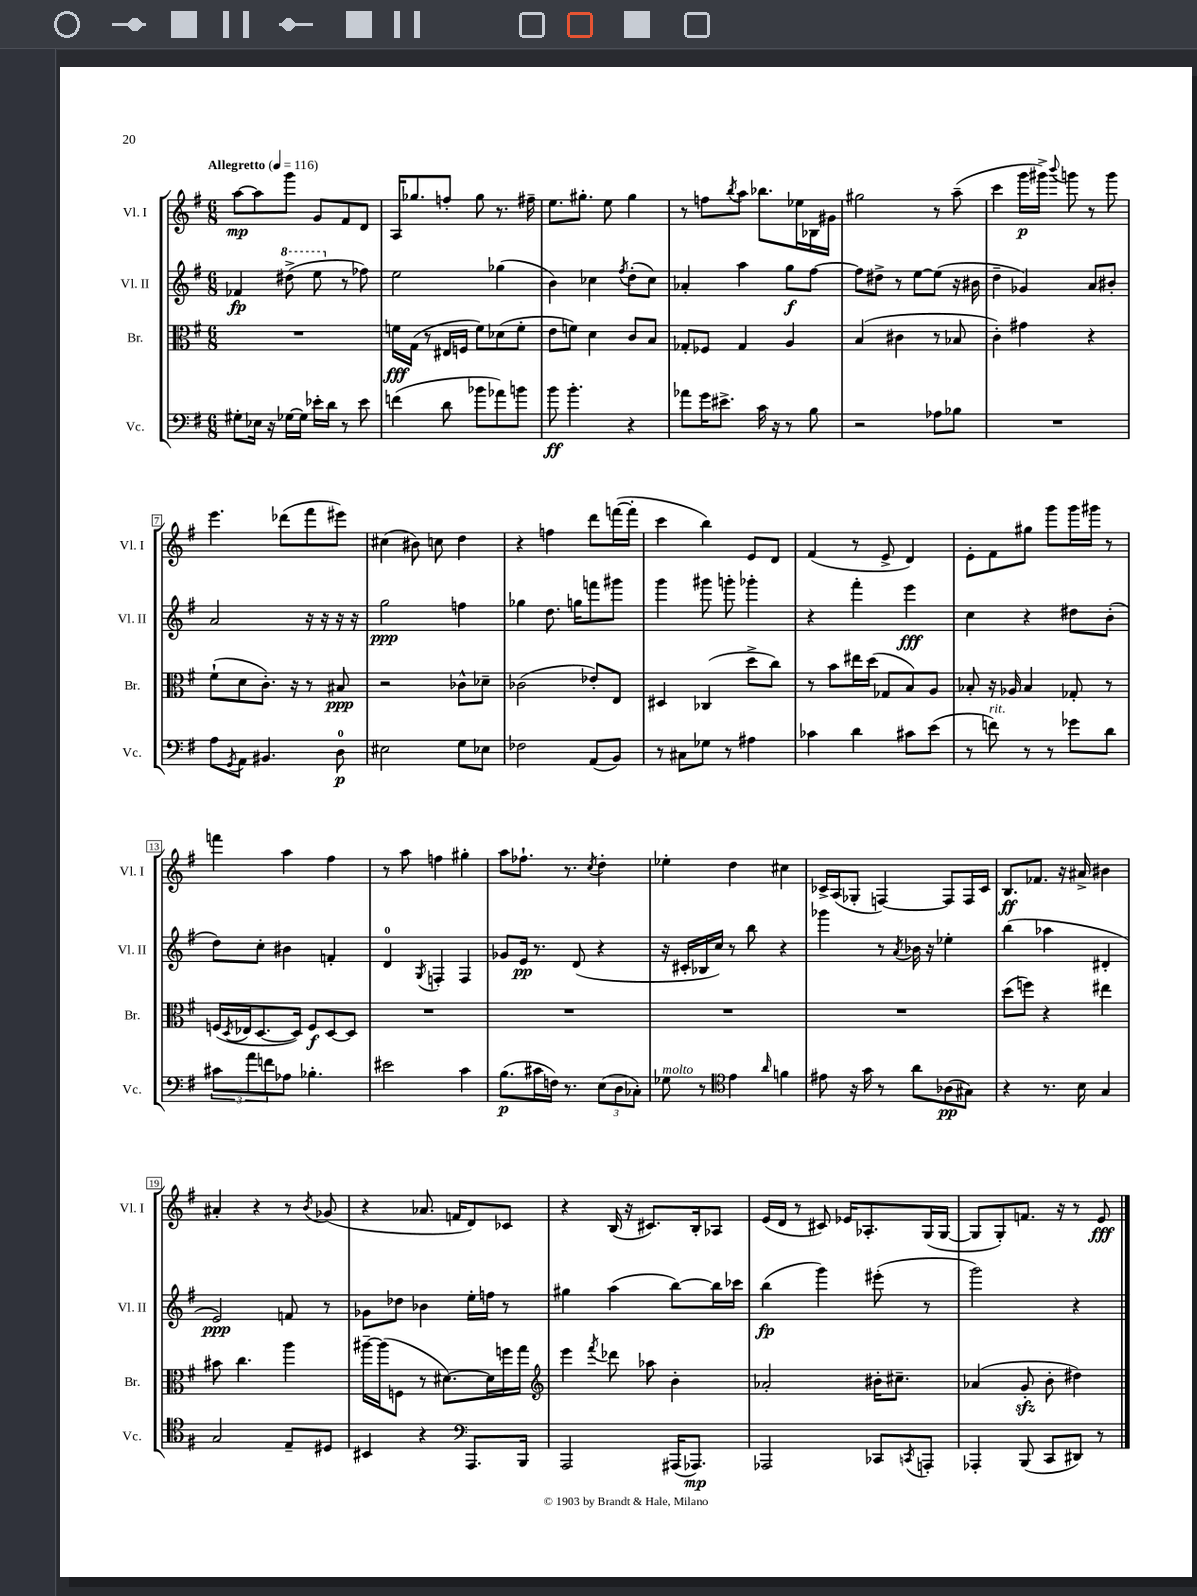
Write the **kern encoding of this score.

**kern	**kern	**kern	**kern
*staff4	*staff3	*staff2	*staff1
*clefF4	*clefC3	*clefG2	*clefG2
*k[f#]	*k[f#]	*k[f#]	*k[f#]
*M6/8	*M6/8	*M6/8	*M6/8
*MM116	*MM116	*MM116	*MM116
8G#'	2.r	4f-	[8aa
16E-	.	.	8aa]
16r	.	.	.
[16G-	.	(8ddd#^	8ggg
16G-]	.	.	.
16e-'	.	8eee	8g
16d	.	.	.
8r	.	8r	8f#
8e-	.	8ff-)	8d
=	=	=	=
(4f	16f	2ee	16A
.	(16G	.	8.gg-
.	8r	.	.
8d	16E#	.	8ff'
.	16F	.	.
8b-	8f)	.	8gg-
8a-)	(8d-	(4gg-	8.r
8b	8f'	.	.
.	.	.	16ff#~
=	=	=	=
8b	8e	4b)	8.ee
4.b'	8f)	.	.
.	.	.	8.gg#'
.	4d	4cc-	.
.	.	.	8ee
.	.	8qff#	.
4r	8c	(8dd'	4gg#
.	8B	8cc-)	.
=	=	=	=
8a-	8G-'	4a-'	8r
16g	8F-	.	8ff
8.e#^	.	.	.
.	.	.	8qbb
.	4G-	4aa	8aa
16c	.	.	8.bb-
16r	.	.	.
8r	4A	8gg	.
.	.	.	16ee-
8B	.	[8ff#	16B-
.	.	.	16g#
=	=	=	=
2r	(4B	8ff#]	2gg#
.	.	8dd#^	.
.	4c#	8r	.
.	.	[8ee	.
8A-	8r	(8ee]	8r
8B-	8B-	16r	(8aa~
.	.	16b#	.
=	=	=	=
2.r	4c')	4dd~	4ccc
.	4g#	4g-)	16ggg
.	.	.	16ggg#^)
.	.	.	8qqbbb
.	.	.	8ggg
.	4r	8a	8r
.	.	8b#'	8ggg
=	=	=	=
8A	(8f#`	2a	4.eee
8qGG	.	.	.
8AA	8d	.	.
4.BB#	8.c')	.	.
.	.	.	(8ddd-
.	16r	.	.
.	8r	16r	8fff#
.	.	16r	.
8D	8B#	16r	8eee#)
.	.	16r	.
=	=	=	=
2E#	2r	2gg	(4cc#
.	.	.	8b#)
.	.	.	8cc
8G	8c-^^	4ff	4dd
8E-	8d-~	.	.
=	=	=	=
2F-	(2c-	4gg-	4r
.	.	8.dd	4ff
.	.	16gg	.
(8AA	8e-')	8fff	8ddd
8BB)	8E	8ggg#	([16fff
.	.	.	16fff']
=	=	=	=
8r	4D#	4ggg	4ccc
8C#	.	.	.
8G-	(4C-	8ggg#	4bb)
8r	.	8ggg'	.
4A#	8dd^	4ggg-'	8e
.	8cc)	.	8d
=	=	=	=
4c-	8r	4r	(4f#
.	8b	.	.
4d	16ee#	4fff#'	8r
.	(16dd	.	.
.	8G-	.	8e^
8c#	8B)	4eee	4d)
(8e	8A	.	.
=	=	=	=
8r	8B-'	4cc	8e'
8f)	16r	.	8f#
.	16A-	.	.
8r	4B-	4r	8gg#
8r	.	.	8ggg
8g-	8G-'	8dd#	16ggg
.	.	.	16ggg#
8d	8r	(8b'	8r
=	=	=	=
12c#	(16F	8dd)	4fff
.	8qD	.	.
.	16E-	.	.
12a	.	.	.
.	[8.D	8cc'	.
12f	.	.	.
8A-	.	4b#	4aa
.	16D])	.	.
4.B-'	8F	.	.
.	[8D	4f'	4ff#
.	8D]	.	.
=	=	=	=
2e#	2.r	4d	8r
.	.	.	8aa
.	.	8qG	.
.	.	4F'	4ff
4c	.	4F	4gg#'
=	=	=	=
(8.B	2.r	8g-	8aa
.	.	16e	8.ff-`
16c#	.	8.r	.
16F)	.	.	.
8.r	.	.	8.r
.	.	(8d	.
.	.	.	8qcc
(12E	.	4r	4dd'
12D	.	.	.
12C-')	.	.	.
=	=	=	=
8G-	2.r	16r	4ee-'
.	.	16c#'	.
8r	.	16B-	.
.	.	16cc)	.
*clefC4	*	*	*
4e	.	8r	4dd
.	.	8bb	.
16qqa	.	.	.
4f	.	4r	4cc#
=	=	=	=
8e#	2.r	4ggg-	16c-^
.	.	.	(16A
16r	.	.	8G-'
16g	.	.	.
8r	.	8r	[4F)
.	.	8qa	.
8a	.	16b-	.
.	.	16r	.
(8A-	.	4ee-'	8F]
8G#)	.	.	16F
.	.	.	16c-
=	=	=	=
4r	(8dd	(4bb	8.B
.	8ff)	.	.
.	.	.	8.f-
8.r	4r	4aa-	.
.	.	.	16r
16B	.	.	16a#^
4G	4ee#	4d#'	4b#
=	=	=	=
2G	8b#	2e)	4a#'
.	4.cc	.	.
.	.	.	4r
8E~	4aa	8f	8r
.	.	.	8qb
8D#	.	8r	(8g-
=	=	=	=
4BB#	[16aa#~	8g-	4r
.	(16aa#]	.	.
.	8F	8dd-	.
4r	8r	4b-	8.a-
.	[8.d#)	.	.
.	.	.	16f
*clefF4	*	*	*
8.AAA	.	16ee'	8d)
.	16d#]	16ff	.
.	16ff	8r	8c-
16BBB	16gg	.	.
=	=	=	=
*	*clefG2	*	*
2AAA	4eee	4gg#	4r
.	8qfff#	.	.
.	8ddd-	(4aa	(16B
.	.	.	16r
.	8aa-	.	8.c#)
(16AAA#	4b'	[8bb)	.
8.AAA-)	.	.	16B'
.	.	16bb]	8A-
.	.	16ccc-	.
=	=	=	=
2AAA-	2a-'	(4bb	(16e
.	.	.	16d
.	.	.	8r
.	.	4ggg)	8c#)
.	.	.	16e-
.	.	.	8.A-'
8CC-	16b#'	(8eee#'	.
.	8.cc#~	.	.
8qCC	.	.	.
8AAA'	.	8r	(16G
.	.	.	[16G
=	=	=	=
4AAA-'	(4a-	2ggg)	8G]
.	.	.	8G')
(8BBB	8g'	.	8.f
8CC	8b'	.	.
.	.	.	16r
8DD#)	4dd#)	4r	8r
8r	.	.	8e
==	==	==	==
*-	*-	*-	*-
